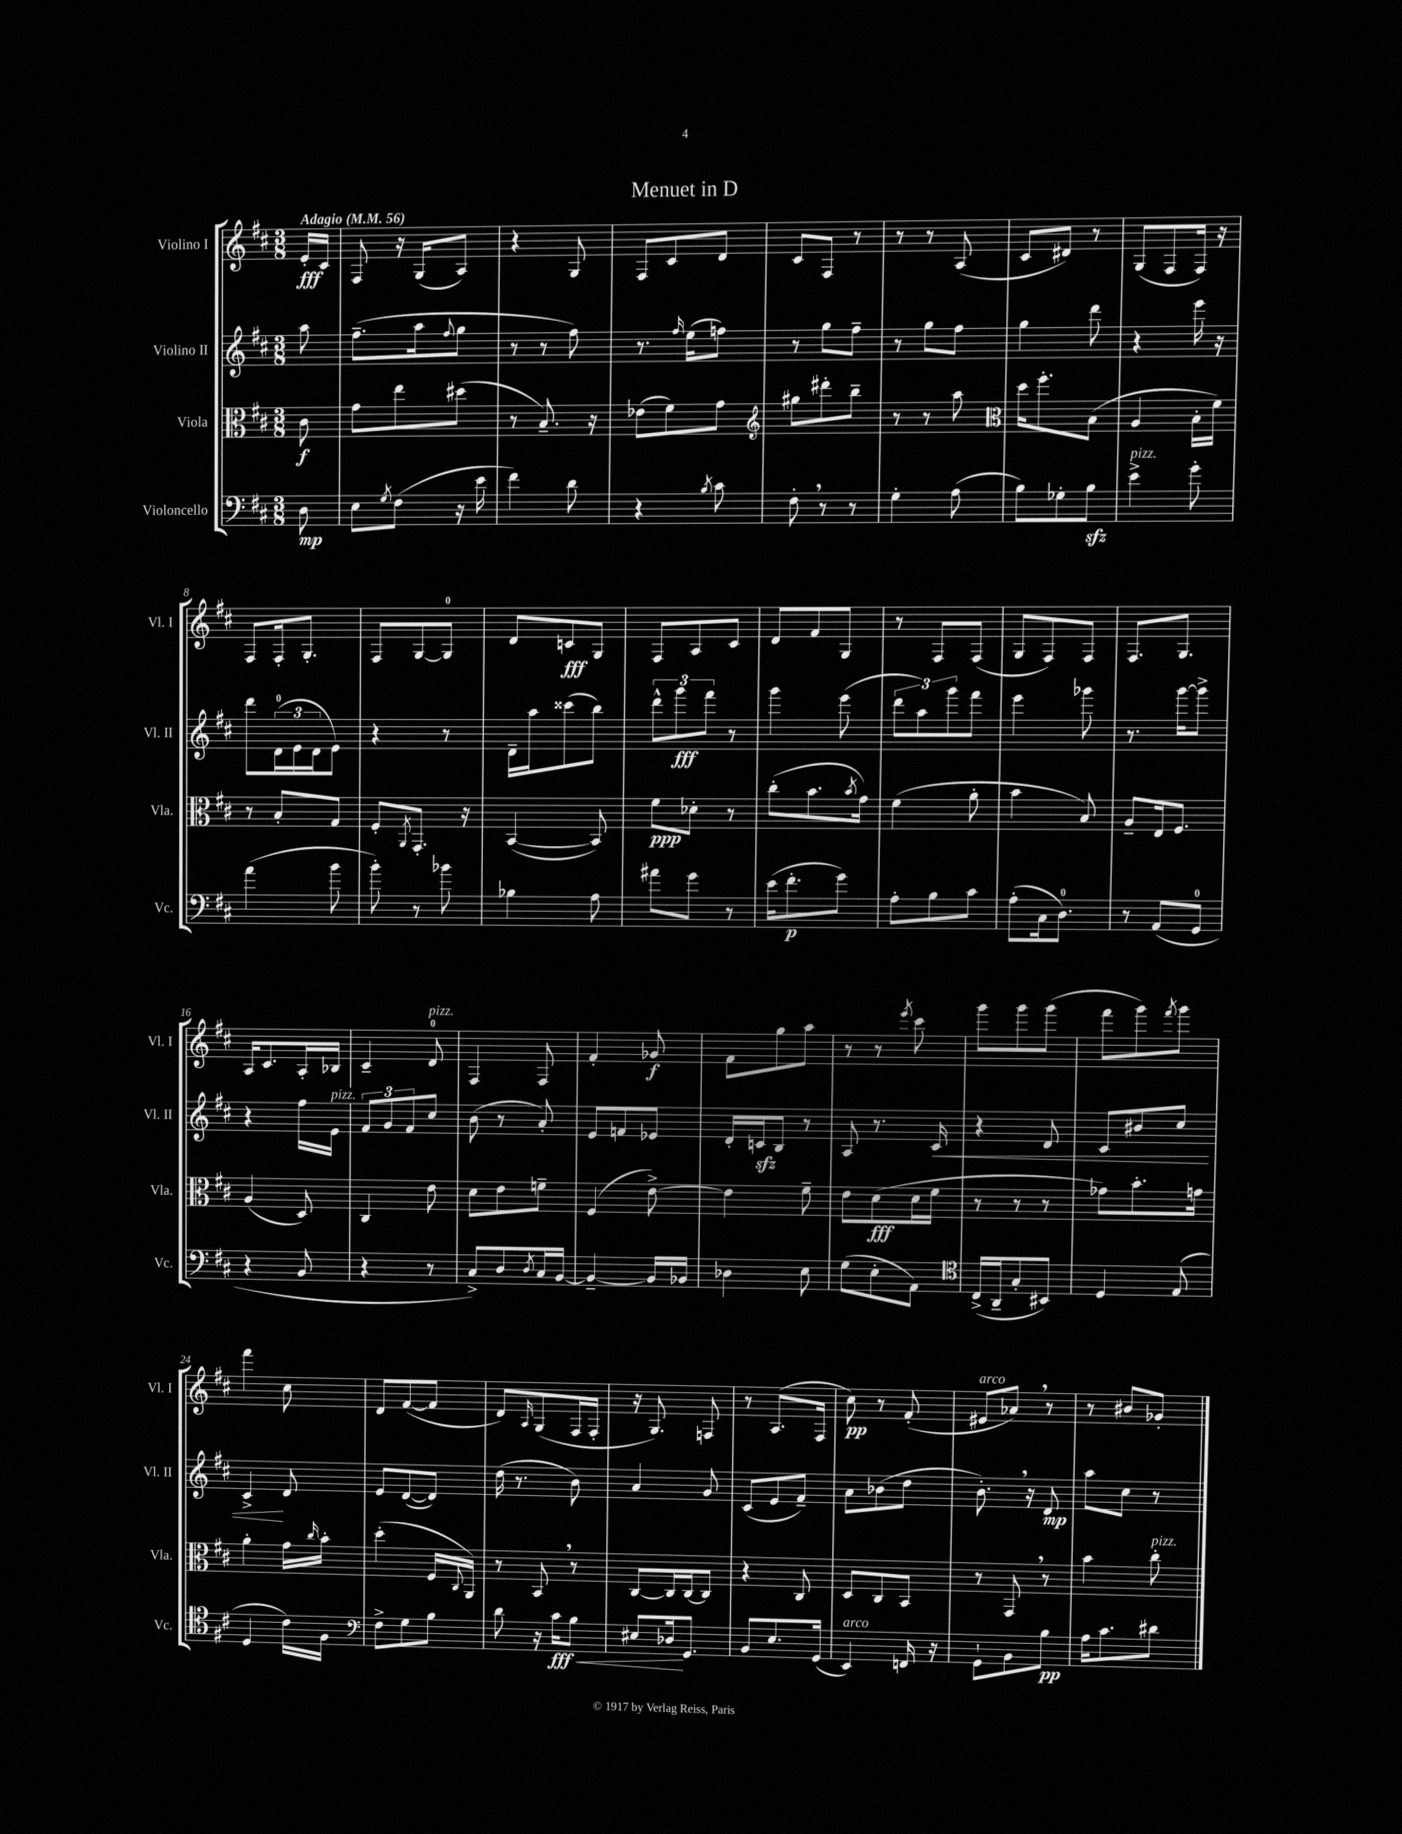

**kern	**dynam	**kern	**dynam	**kern	**dynam	**kern	**dynam
*part4	*part4	*part3	*part3	*part2	*part2	*part1	*part1
*staff4	*staff4	*staff3	*staff3	*staff2	*staff2	*staff1	*staff1
*I"Violoncello	*	*I"Viola	*	*I"Violino II	*	*I"Violino I	*
*I'Vc.	*	*I'Vla.	*	*I'Vl. II	*	*I'Vl. I	*
*clefF4	*	*clefC3	*	*clefG2	*	*clefG2	*
*k[f#c#]	*	*k[f#c#]	*	*k[f#c#]	*	*k[f#c#]	*
*M3/8	*	*M3/8	*	*M3/8	*	*M3/8	*
*MM56	*	*MM56	*	*MM56	*	*MM56	*
=	=	=	=	=	=	=	=
!	!	!	!	!	!	!LO:TX:a:B:t=Adagio	!
8D\	mp	8c#\	f	8aa\	.	16e'/LL	fff
.	.	.	.	.	.	16c#/JJ	.
=1	=1	=1	=1	=1	=1	=1	=1
8E\L	.	8g\L	.	(8.ff#~\L	.	8F#/	.
8qG/	.	.	.	.	.	.	.
(8F#\J	.	8ee\	.	.	.	16r	.
.	.	.	.	16aa\k	.	(16G/KL	.
.	.	.	.	8qqff#/	.	.	.
16r	.	(8dd#X\J	.	8gg\J	.	8A/J)	.
16e\	.	.	.	.	.	.	.
=2	=2	=2	=2	=2	=2	=2	=2
4f#\)	.	8r	.	8r	.	4r	.
.	.	8.B~/)	.	8r	.	.	.
8d\	.	.	.	8ff#\)	.	8G/	.
.	.	16r	.	.	.	.	.
=3	=3	=3	=3	=3	=3	=3	=3
4r	.	(8e-X\L	.	8.r	.	8F#/L	.
.	.	8f#\)	.	.	.	8c#/	.
.	.	.	.	16qqff#/	.	.	.
.	.	.	.	(16ee\KL	.	.	.
8qB/	.	.	.	.	.	.	.
8c#\	.	8g\J	.	8ffn\J)	.	8d/J	.
=4	=4	=4	=4	=4	=4	=4	=4
*	*	*clefG2	*	*	*	*	*
8F#',\	.	8gg#X\L	.	8r	.	8c#/L	.
8r	.	8ddd#X'\	.	8gg\L	.	8F#/J	.
8r	.	8bb~\J	.	8ff#~\J	.	8r	.
=5	=5	=5	=5	=5	=5	=5	=5
4G'\	.	8r	.	8r	.	8r	.
.	.	8r	.	8gg\L	.	8r	.
(8A\	.	8aa\	.	8ff#\J	.	(8A/	.
=6	=6	=6	=6	=6	=6	=6	=6
*	*	*clefC3	*	*	*	*	*
8B\L)	.	16dd\KL	.	4gg\	.	8c#/L	.
.	.	8.ff#'\	.	.	.	.	.
8G-X'\	.	.	.	.	.	8d#X/J)	.
8Bzz\J	.	(8B\J	.	8ddd\	.	8r	.
=7	=7	=7	=7	=7	=7	=7	=7
!LO:TX:a:i:t=pizz.	!	!	!	!	!	!	!
4e^\	.	4A/	.	4r	.	(8G/L	.
.	.	.	.	.	.	8F#/	.
8g'\	.	16B'\LL	.	16eee\	.	16F#/Jk)	.
.	.	16f#\JJ)	.	16r	.	16r	.
!!LO:LB:g=z
=8	=8	=8	=8	=8	=8	=8	=8
(4a\	.	8r	.	8ddd\L	.	8F#/L	.
.	.	8B'/L	.	(24d\L	.	16F#'/k	.
.	.	.	.	24e\	.	.	.
.	.	.	.	.	.	8.G'/J	.
.	.	.	.	24d\J	.	.	.
8b\	.	8G/J	.	8e\J)	.	.	.
=9	=9	=9	=9	=9	=9	=9	=9
8b'\)	.	8F#'/L	.	4r	.	8F#/L	.
.	.	8qAA/	.	.	.	.	.
8r	.	8.GG'/J	.	.	.	[8G/	.
8b-X\	.	.	.	8r	.	8G/J]	.
.	.	16r	.	.	.	.	.
=10	=10	=10	=10	=10	=10	=10	=10
4B-X\	.	([4BB/	.	16d~\LL	.	8d/L	.
.	.	.	.	16aa\J	.	.	.
.	.	.	.	(8ccc##X\	.	8cn/	fff
8A\	.	8BB/])	.	8bb\J)	.	8G/J	.
=11	=11	=11	=11	=11	=11	=11	=11
8a#X\L	.	8f#\L	ppp	12ddd^^\L	.	8F#/L	.
.	.	.	.	12ggg\	fff	.	.
8g\J	.	8d-X'\J	.	.	.	8A/	.
.	.	.	.	12fff#\J	.	.	.
8r	.	8r	.	8r	.	8c#/J	.
=12	=12	=12	=12	=12	=12	=12	=12
(16e\KL	.	(8cc#'\L	.	4ggg\	.	8d/L	.
8.f#'\	p	.	.	.	.	.	.
.	.	8.b\	.	.	.	8f#/	.
8g\J)	.	.	.	(8eee\	.	8G/J	.
.	.	8qb/	.	.	.	.	.
.	.	16g\Jk)	.	.	.	.	.
=13	=13	=13	=13	=13	=13	=13	=13
8A'\L	.	(4f#\	.	12ddd\L	.	8r	.
.	.	.	.	12aa\)	.	.	.
8B\	.	.	.	.	.	8F#/L	.
.	.	.	.	12ggg\	.	.	.
8c#\J	.	8a'\	.	8fff#\J	.	(8F#/J	.
=14	=14	=14	=14	=14	=14	=14	=14
(8A'\L	.	4b\	.	4eee\	.	8G/L	.
16C#\k	.	.	.	.	.	8F#/)	.
8.D\J)	.	.	.	.	.	.	.
.	.	8B/)	.	8ggg-X\	.	8F#/J	.
=15	=15	=15	=15	=15	=15	=15	=15
8r	.	8A~/L	.	8.r	.	8.F#/L	.
(8AA/L	.	16E/k	.	.	.	.	.
.	.	8.F#/J	.	[16ggg\KL	.	8.G/J	.
8GG/J	.	.	.	8ggg^\J]	.	.	.
!!LO:LB:g=z
=16	=16	=16	=16	=16	=16	=16	=16
4r	.	(4A/	.	4r	.	16A/KL	.
.	.	.	.	.	.	8.c#/	.
8BB/	.	8D/)	.	16ff#\LL	.	16A'/L	.
!	!	!	!	!LO:TX:a:i:t=pizz.	!	!	!
.	.	.	.	16e\JJ	.	16B-X/JJ	.
=17	=17	=17	=17	=17	=17	=17	=17
4r	.	4C#/	.	12f#/L	.	4c#~/	.
.	.	.	.	12g/	.	.	.
.	.	.	.	12f#/	.	.	.
!	!	!	!	!	!	!LO:TX:a:i:t=pizz.	!
8r	.	8e\	.	8cc#/J	.	8d/	.
=18	=18	=18	=18	=18	=18	=18	=18
8C#^/L)	.	8d\L	.	(8b\	.	4F#/	.
8D/	.	8e\	.	8r	.	.	.
8qD/	.	.	.	.	.	.	.
16C#/L	.	8fn~\J	.	8a'/)	.	8F#/	.
[16BB/JJ	.	.	.	.	.	.	.
=19	=19	=19	=19	=19	=19	=19	=19
4BB~/_	.	(4F#/	.	8e/L	.	4f#'/	.
.	.	.	.	8fn/	.	.	.
16BB/LL]	.	[8e^\)	.	8e-X/J	.	8g-X/	f
16BB-X/JJ	.	.	.	.	.	.	.
=20	=20	=20	=20	=20	=20	=20	=20
4D-X\	.	4e\]	.	16d'/LL	.	8f#\L	.
.	.	.	.	16cnzz/J	.	.	.
.	.	.	.	8B/J	.	8gg\	.
8E\	.	8f#~\	.	8r	.	8aa\J	.
=21	=21	=21	=21	=21	=21	=21	=21
(8G\L	.	8e\L	.	8A/	.	8r	.
8E'\	.	(8d\	fff	8.r	.	8r	.
.	.	.	.	.	.	8qeee/	.
8AA\J)	.	16d\L	.	.	.	8ccc#\	.
!	!	!	!	!	!LO:HP:b	!	!
.	.	16f#\JJ	.	16c#/	<	.	.
=22	=22	=22	=22	=22	=22	=22	=22
*clefC4	*	*	*	*	*	*	*
(16C#^/LL	.	8r	.	4r	.	8ggg\L	.
16AA~/J	.	.	.	.	.	.	.
8G'/	.	8r	.	.	.	8ggg\	.
8BB#X/J)	.	8r	.	8d/	.	(8ggg\J	.
=23	=23	=23	=23	=23	=23	=23	=23
4D/	.	8g-X\L)	.	8c#/L	.	8fff#\L	.
.	.	8.b'\	.	8b#X/	.	8ggg\)	.
.	.	.	.	.	.	8qfff#/	.
(8E/	.	.	.	8cc#/J	.	8ggg\J	.
.	.	16gn\Jk	.	.	.	.	.
!!LO:LB:g=z
=24	=24	=24	=24	=24	=24	=24	=24
4D/	.	4a'\	.	4c#^/	.	4fff#\	.
16c#\LL)	.	16g\LL	.	8d/	[	8cc#\	.
.	.	16qqcc#/	.	.	.	.	.
16F#\JJ	.	16b'\JJ	.	.	.	.	.
=25	=25	=25	=25	=25	=25	=25	=25
*clefF4	*	*	*	*	*	*	*
8F#^\L	.	(4dd'\	.	8e/L	.	8d/L	.
8G\	.	.	.	([8d/	.	([8f#/	.
8B\J	.	16F#/LL	.	8d/J])	.	8f#/J]	.
.	.	8qqC#/	.	.	.	.	.
.	.	16AA/JJ)	.	.	.	.	.
=26	=26	=26	=26	=26	=26	=26	=26
8d\	.	8r	.	(16dd\	.	8d/L)	.
.	.	.	.	8.r	.	.	.
.	.	.	.	.	.	16qqA/	.
16r	.	8BB,/	.	.	.	(8G/	.
!	!LO:HP:b	!	!	!	!	!	!
16c#\KL	< fff	.	.	.	.	.	.
8B\J	.	8r	.	8b\)	.	16F#/L	.
.	.	.	.	.	.	16F#'/JJ	.
=27	=27	=27	=27	=27	=27	=27	=27
8E#X/L	.	[8C#/L	.	4a/	.	16r	.
.	.	.	.	.	.	8.G/)	.
16D-X/k	.	16C#/L]	.	.	.	.	.
8.GG/J	[	[16C#/J	.	.	.	.	.
.	.	8C#/J]	.	8g/	.	8Fn/	.
=28	=28	=28	=28	=28	=28	=28	=28
8BB/L	.	4r	.	(8c#/L	.	8r	.
8.E/	.	.	.	8e/	.	(8.A/L	.
.	.	8C#/	.	8f#~/J)	.	.	.
(16GG/Jk	.	.	.	.	.	16F#/Jk	.
=29	=29	=29	=29	=29	=29	=29	=29
!LO:TX:a:i:t=arco	!	!	!	!	!	!	!
4EE/)	.	8D/L	.	8a\L	.	8cc#\)	pp
.	.	8C#/	.	(8b-X\	.	8r	.
16FFn/	.	8BB/J	.	8dd\J	.	(8f#'/	.
16r	.	.	.	.	.	.	.
=30	=30	=30	=30	=30	=30	=30	=30
!	!	!	!	!	!	!LO:TX:a:i:t=arco	!
8GG`\L	.	8r	.	8.b',\)	.	8e#X/L	.
8BB\	.	8GG,/	.	.	.	8a-X,/J)	.
.	.	.	.	16r	.	.	.
8B\J	pp	8r	.	8d/	mp	8r	.
=31	=31	=31	=31	=31	=31	=31	=31
16A\KL	.	4b\	.	8aa\L	.	8r	.
8.c#\	.	.	.	.	.	.	.
.	.	.	.	8cc#\J	.	8b#X/L	.
!	!	!LO:TX:a:i:t=pizz.	!	!	!	!	!
8d#X\J	.	8cc#'\	.	8r	.	8g-X'/J	.
==	==	==	==	==	==	==	==
*-	*-	*-	*-	*-	*-	*-	*-
